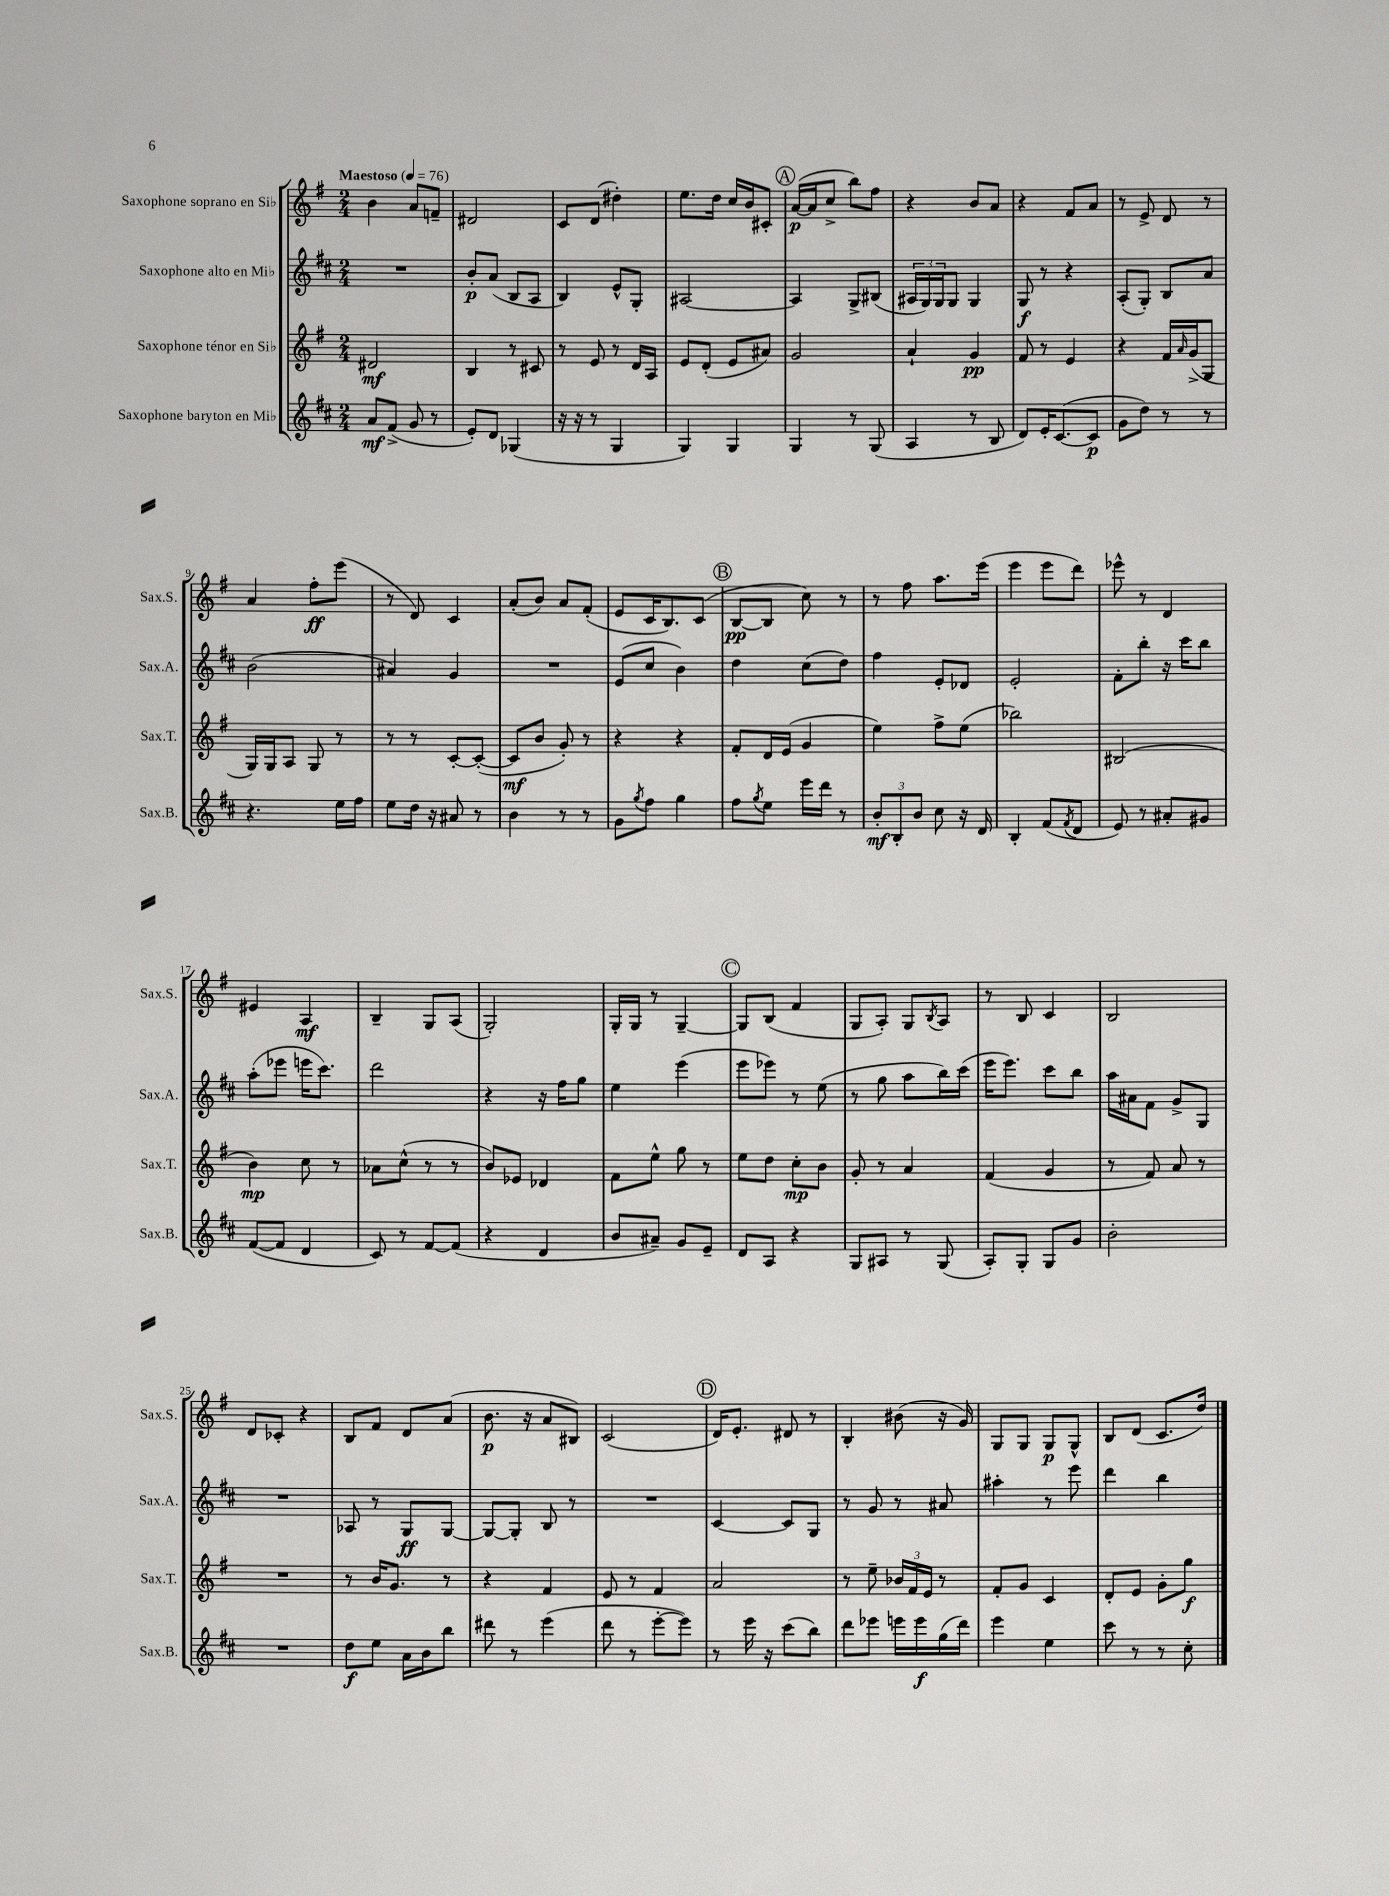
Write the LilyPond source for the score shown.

<<
\new StaffGroup <<
\new Staff = "s0" \with { instrumentName = "Saxophone soprano en Sib" shortInstrumentName = "Sax.S." } {
    \clef treble \key g \major \numericTimeSignature \time 2/4 \tempo "Maestoso" 4 = 76
    b'4 a'8 f'8-- |
    dis'2 |
    c'8 d'8( dis''4-.) |
    e''8. d''16 c''16 b'16 cis'8-. |
    \mark \markup { \circle "A" } a'16~\p( a'16 c''8-> b''8) fis''8 |
    r4 b'8 a'8 |
    r4 fis'8 a'8 |
    r8 e'8-> d'8 r8 |
    a'4 fis''8-.\ff e'''8( |
    r8 d'8) c'4 |
    a'8-.( b'8) a'8 fis'8-.( |
    e'8 c'16 b8.) c'8( |
    \mark \markup { \circle "B" } b8~\pp b8 c''8) r8 |
    r8 fis''8 a''8. e'''16( |
    e'''4 e'''8 d'''8) |
    ees'''8-^ r8 d'4 |
    eis'4 a4\mf |
    b4-- g8 a8( |
    g2-.) |
    g16-. g16 r8 g4~-- |
    \mark \markup { \circle "C" } g8 b8( fis'4 |
    g8 a8-.) g8 \acciaccatura { b8 } a8 |
    r8 b8 c'4 |
    b2 |
    d'8 ces'8-. r4 |
    b8 fis'8 d'8 a'8( |
    b'8.\p r16 a'8 bis8) |
    c'2( |
    \mark \markup { \circle "D" } d'16) e'8.-. dis'8 r8 |
    b4-. bis'8( r16 g'16) |
    g8 g8 g8\p g8-^ |
    b8 d'8( c'8. d''16) \bar "|." |
}
\new Staff = "s1" \with { instrumentName = "Saxophone alto en Mib" shortInstrumentName = "Sax.A." } {
    \clef treble \key d \major \numericTimeSignature \time 2/4
    R2 |
    b'8-.\p a'8( b8 a8 |
    b4) e'8-^ g8-. |
    ais2~ |
    \mark \markup { \circle "A" } ais4 g8-> bis8( |
    \tuplet 3/2 { ais16 g16) g16 } g8 g4 |
    g8\f r8 r4 |
    a8-.( g8-.) b8 a'8 |
    b'2( |
    ais'4) g'4 |
    R2 |
    e'8( cis''8 b'4) |
    \mark \markup { \circle "B" } d''4 cis''8( d''8) |
    fis''4 e'8-. des'8 |
    e'2-. |
    fis'8-. b''8-. r16 cis'''16 b''8 |
    a''8-.( ees'''8 e'''16 cis'''8.) |
    d'''2 |
    r4 r16 fis''16 g''8 |
    e''4 e'''4( |
    \mark \markup { \circle "C" } e'''8 ees'''8) r8 e''8( |
    r8 g''8 a''8 b''16) cis'''16( |
    e'''16 e'''8.) cis'''8 b''8 |
    a''16 ais'16 fis'8 g'8-> g8 |
    R2 |
    aes8 r8 g8\ff g8~ |
    g8~ g8-. b8 r8 |
    R2 |
    \mark \markup { \circle "D" } cis'4~ cis'8 g8 |
    r8 g'8 r8 ais'8 |
    ais''4-. r8 e'''8 |
    d'''4 b''4 \bar "|." |
}
\new Staff = "s2" \with { instrumentName = "Saxophone ténor en Sib" shortInstrumentName = "Sax.T." } {
    \clef treble \key g \major \numericTimeSignature \time 2/4
    dis'2\mf |
    b4 r8 cis'8 |
    r8 e'8 r8 d'16 a16 |
    e'8 d'8-.( e'8 ais'8) |
    \mark \markup { \circle "A" } g'2 |
    a'4-! g'4\pp |
    fis'8 r8 e'4 |
    r4 fis'16 \grace { a'16 } g'16->( g8 |
    g16) g16 a8 g8 r8 |
    r8 r8 c'8~-. c'8~-.( |
    c'8\mf b'8 g'8-.) r8 |
    r4 r4 |
    \mark \markup { \circle "B" } fis'8-. d'16 e'16( g'4 |
    e''4) fis''8-> e''8( |
    bes''2) |
    bis2( |
    b'4\mp) c''8 r8 |
    aes'8 c''8-^( r8 r8 |
    b'8) ees'8 des'4 |
    fis'8 e''8-^ g''8 r8 |
    \mark \markup { \circle "C" } e''8 d''8 c''8-.\mp b'8 |
    g'8-. r8 a'4 |
    fis'4( g'4 |
    r8 fis'8) a'8 r8 |
    R2 |
    r8 b'16 g'8. r8 |
    r4 fis'4 |
    e'8 r8 fis'4 |
    \mark \markup { \circle "D" } a'2 |
    r8 e''8-- \tuplet 3/2 { bes'16 fis'16 e'16 } r8 |
    fis'8-. g'8 c'4 |
    d'8-. e'8 g'8-. g''8\f \bar "|." |
}
\new Staff = "s3" \with { instrumentName = "Saxophone baryton en Mib" shortInstrumentName = "Sax.B." } {
    \clef treble \key d \major \numericTimeSignature \time 2/4
    a'8\mf fis'8->( g'8 r8 |
    e'8-.) d'8 ges4( |
    r16 r16 r8 g4 |
    g4) g4 |
    \mark \markup { \circle "A" } g4 r8 g8( |
    a4 r8 b8 |
    d'8) e'16-. cis'8.~( cis'8\p |
    g'8 d''8) r8 r8 |
    r4. e''16 fis''16 |
    e''8 d''16 r16 ais'8 r8 |
    b'4 r8 r8 |
    g'8 \acciaccatura { g''8 } fis''8 g''4 |
    \mark \markup { \circle "B" } fis''8 \acciaccatura { g''8 } e''8 e'''16 d'''16 r8 |
    \tuplet 3/2 { b'8-.\mf b8-. b'8 } cis''8 r16 d'16 |
    b4-. fis'8( \acciaccatura { fis'8 } d'8 |
    e'8) r8 ais'8-. gis'8 |
    fis'8~( fis'8 d'4 |
    cis'8) r8 fis'8~ fis'8( |
    r4 d'4 |
    b'8 ais'8--) g'8 e'8-- |
    \mark \markup { \circle "C" } d'8 a8 r4 |
    g8 ais8 r8 g8( |
    a8-.) g8-. g8 g'8 |
    b'2-. |
    R2 |
    d''8\f e''8 a'16 b'16 b''8 |
    dis'''8 r8 e'''4( |
    d'''8 r8 e'''8~-. e'''8) |
    \mark \markup { \circle "D" } r8 e'''16 r16 cis'''8( b''8) |
    d'''8 ees'''8 e'''16 e'''16\f g''16( d'''16) |
    e'''4 e''4 |
    cis'''8 r8 r8 cis''8-. \bar "|." |
}
>>
>>
